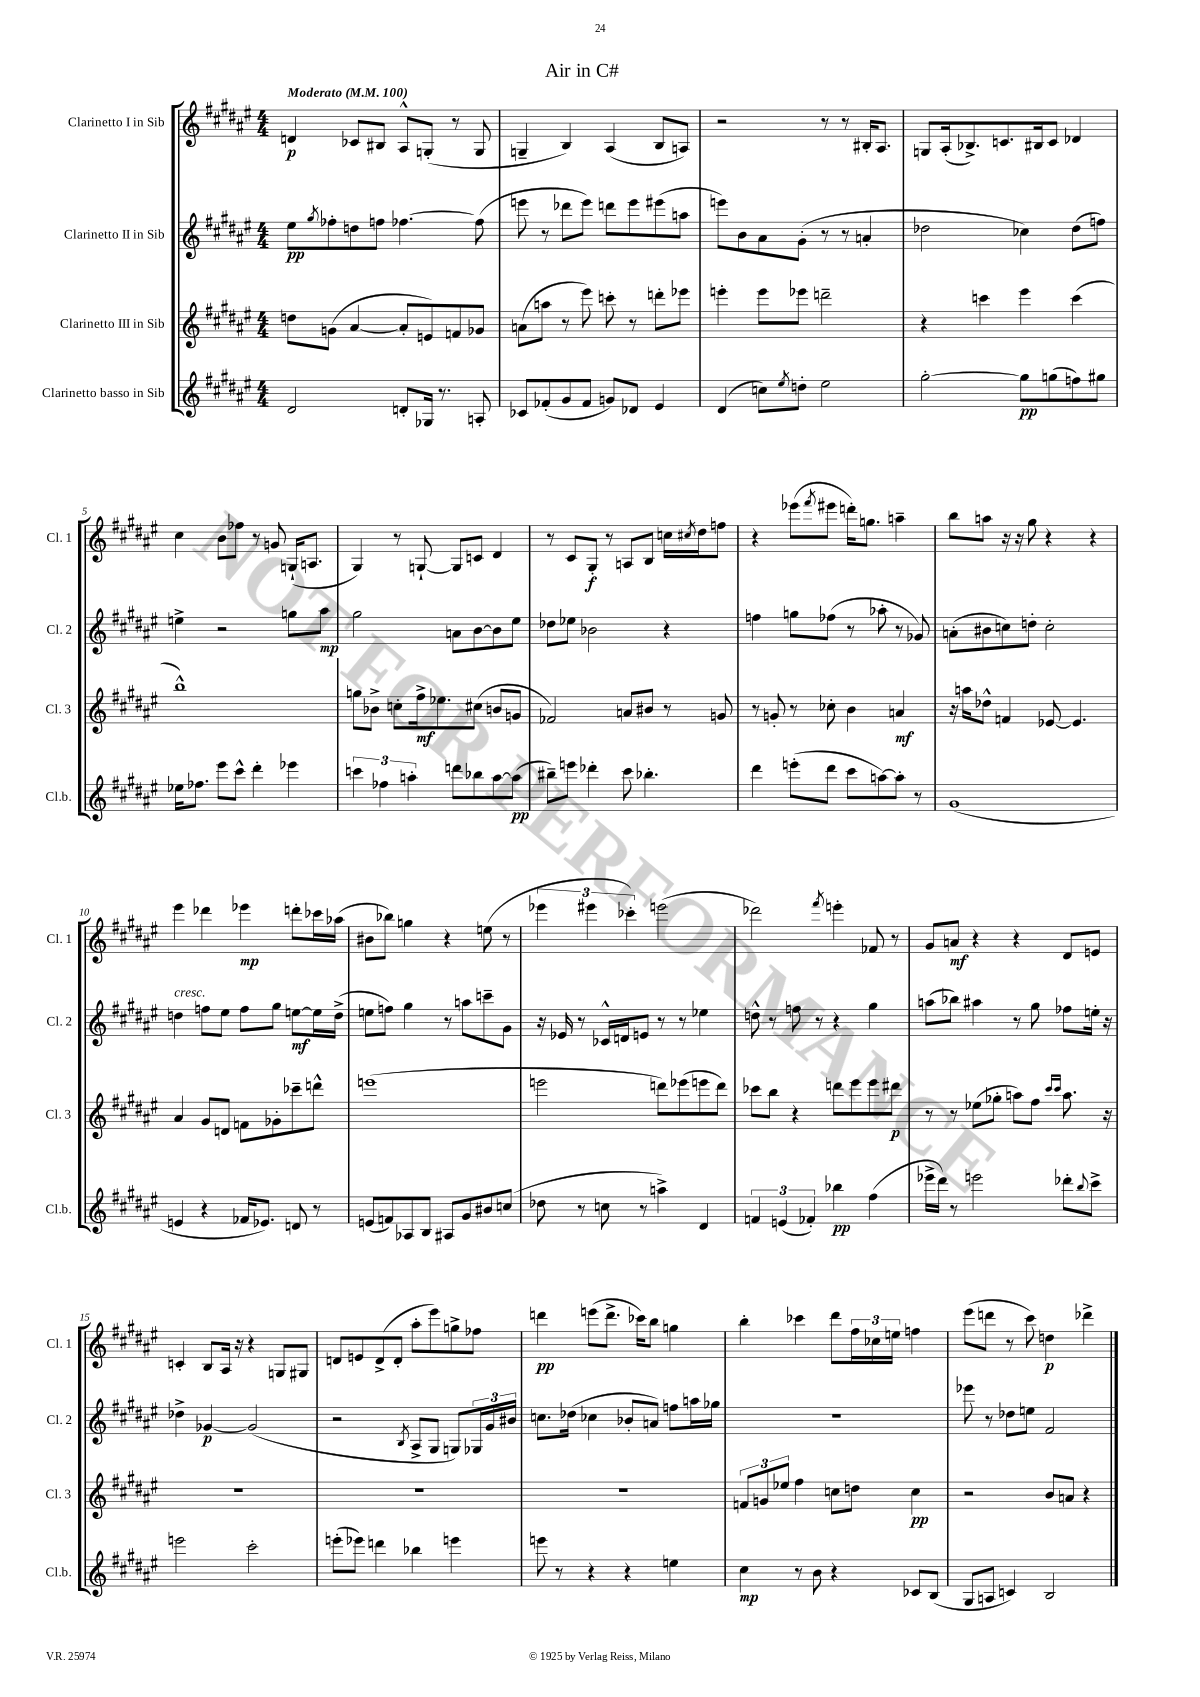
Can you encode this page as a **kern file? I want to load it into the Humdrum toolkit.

**kern	**kern	**kern	**kern
*staff4	*staff3	*staff2	*staff1
*clefG2	*clefG2	*clefG2	*clefG2
*k[f#c#g#d#a#e#]	*k[f#c#g#d#a#e#]	*k[f#c#g#d#a#e#]	*k[f#c#g#d#a#e#]
*M4/4	*M4/4	*M4/4	*M4/4
*MM100	*MM100	*MM100	*MM100
2d#	8dd	8ee#	4d
.	.	8qgg#	.
.	(8g	8ff-'	.
.	[4a#	8dd	8c-
.	.	8ff	8B#
8d'	8a#']	[4.ff-	8A#^^
16G-	8e)	.	(8G'
8.r	.	.	.
.	8f	.	8r
8A'	8g-	(8ff-]	8G
=	=	=	=
8c-	(8a	8eee	4G~
(8f-'	8aa	8r	.
8g#	8r	8ddd-	4B)
8f-	8eee#)	8eee)	.
8g)	8ccc'	8ddd	(4A#
8d-	8r	8eee	.
4e#	8ddd'	(8eee#	8B
.	8eee-	8aa	8A)
=	=	=	=
(4d#	4eee'	8eee)	2r
.	.	8b	.
8cc)	8eee	8a#	.
8qee#	.	.	.
8dd'	8eee-	(8g#'	.
2ee#	2ddd~	8r	8r
.	.	8r	8r
.	.	4a'	16B#'
.	.	.	8.A#
=	=	=	=
[2gg#'	4r	2dd-	8G
.	.	.	(16A#'
.	.	.	8.B-^)
.	4ccc	.	.
.	.	.	8.c
8gg#]	4eee#	4cc-)	.
.	.	.	16B#
(8gg	.	.	8c
8ff)	(4ccc	(8dd-	4d-
8gg#	.	8ff)	.
=	=	=	=
16ee-	1bb^^)	4ee^	4cc#
8.ff-	.	.	.
8eee#	.	2r	8b
8ccc#^^	.	.	8ff-
4ddd#'	.	.	8r
.	.	.	8g
4eee-	.	8gg	(16G`
.	.	.	8.A
.	.	8aa#	.
=	=	=	=
6ccc	8gg	2gg#	4G#)
.	8b-^	.	.
6ff-	.	.	.
.	8cc'	.	8r
6aa'	.	.	.
.	16ff#^	.	[8G`
.	8.ee-	.	.
8ddd	.	8a	8G]
8bb-	(8cc#	[8b	8c
[8aa	8b	8b]	4d#
(8aa]	8g	8ee#	.
=	=	=	=
8bb#~)	2f-)	8dd-	8r
8eee	.	8ee-	8c#
4ddd-'	.	2b-	8G#'
.	.	.	8r
8ccc#	8a	.	8A
4.bb-'	8b#	.	8B
.	8r	4r	16cc
.	.	.	8qcc#
.	.	.	16dd#
.	8g	.	8ff
=	=	=	=
4ddd#	8r	4ff	4r
.	8g'	.	.
(8eee'	8r	8gg	(8eee-
.	.	.	8qfff#
8ddd#	8cc-'	(8ff-	8eee#
8ccc#	4b	8r	16ddd')
.	.	.	8.gg
[8aa)	.	8aa-'	.
8aa']	4a	8r	4aa~
8r	.	8g-)	.
=	=	=	=
(1g#	16r	(8a'	8bb
.	16aa	.	.
.	8dd-^^	8b#	8aa
.	4f	8cc)	16r
.	.	.	16r
.	.	8dd'	8gg#
.	[8e-	2cc'	4r
.	4.e-]	.	.
.	.	.	4r
=	=	=	=
4e	4a#	4dd	4eee#
4r	8g#	8ff	4ddd-
.	8d	8ee#	.
16f-	8f	8ff	4eee-
8.e-)	.	.	.
.	8g-'	8gg#	.
8d	8ccc-~	[8ee	8ddd'
8r	8ddd^^	16ee]	16ccc-
.	.	(16dd^	(16aa-
=	=	=	=
(8e	(1eee	8ee	8b#
8f)	.	8ff)	8bb-)
8A-	.	4gg#	4gg
8B	.	.	.
8A#	.	8r	4r
8g#	.	8aa	.
8b#	.	8ccc~	(8ee
(8cc	.	8g#	8r
=	=	=	=
8dd-	2eee	16r	6eee-
.	.	16e-	.
8r	.	8r	.
.	.	.	6eee#
8cc	.	16c-^^	.
.	.	16d	.
.	.	.	6ccc-')
8r	.	8e	.
4aa^)	8ddd)	8r	(2eee
.	(8eee-	8r	.
4d#	8eee	4ee-	.
.	8ddd)	.	.
=	=	=	=
6f	8ccc-	8dd^^	2ddd-)
.	8bb	8r	.
(6e	.	.	.
.	4r	8ff	.
6f-')	.	.	.
.	.	8r	.
.	.	.	8qfff#
4bb-	8ddd	4r	4eee'
.	8eee#	.	.
(4ff#	8eee#	4gg#	8f-
.	8ddd#	.	8r
=	=	=	=
16eee-^	8r	(8aa	8g#
16ddd#)	.	.	.
8r	8r	8bb-)	8a
2eee	(8ee-	4aa#	4r
.	8gg-'	.	.
.	8aa)	8r	4r
.	8ff#	8gg#	.
.	16qqccc#	.	.
.	16qqccc#	.	.
8ddd-'	8.aa	8ff-	8d#
8qqbb	.	.	.
8ccc#^	.	16ee'	8e
.	16r	16r	.
=	=	=	=
2eee	1r	4dd-^	4c'
.	.	[4g-	8B
.	.	.	16A#
.	.	.	16r
2ccc#'	.	(2g-]	4r
.	.	.	8G
.	.	.	8G#
=	=	=	=
(8eee'	1r	2r	8d
8eee-)	.	.	8e
4ddd	.	.	(8d^
.	.	.	8d'
.	.	8qB	.
4bb-	.	8A#^	8aa#'
.	.	8G#	8eee#)
4eee	.	8G)	8gg^
.	.	24G-	8ff-
.	.	24g#	.
.	.	24b#	.
=	=	=	=
8eee	1r	8.cc	4ddd
8r	.	.	.
.	.	(16dd-	.
4r	.	4cc-	(8eee
.	.	.	8.ddd^
4r	.	8b-'	.
.	.	.	16ccc-)
.	.	8a)	8bb
4ee	.	8ff	4gg
.	.	16aa	.
.	.	16gg-	.
=	=	=	=
4cc#	12f	1r	4bb'
.	12g	.	.
.	12ee-	.	.
8r	4ff#	.	4ccc-
8b	.	.	.
4r	8cc	.	8ddd#
.	8dd	.	24ff#
.	.	.	24cc-
.	.	.	24ee
8c-	4cc	.	4ff
(8B	.	.	.
=	=	=	=
8G#	2r	8eee-	(8eee#
8A	.	8r	8ddd
4c)	.	8dd-	8r
.	.	8ee	8ccc#)
2B	8b	2f#	4dd
.	8a	.	.
.	4r	.	4ddd-^
==	==	==	==
*-	*-	*-	*-
